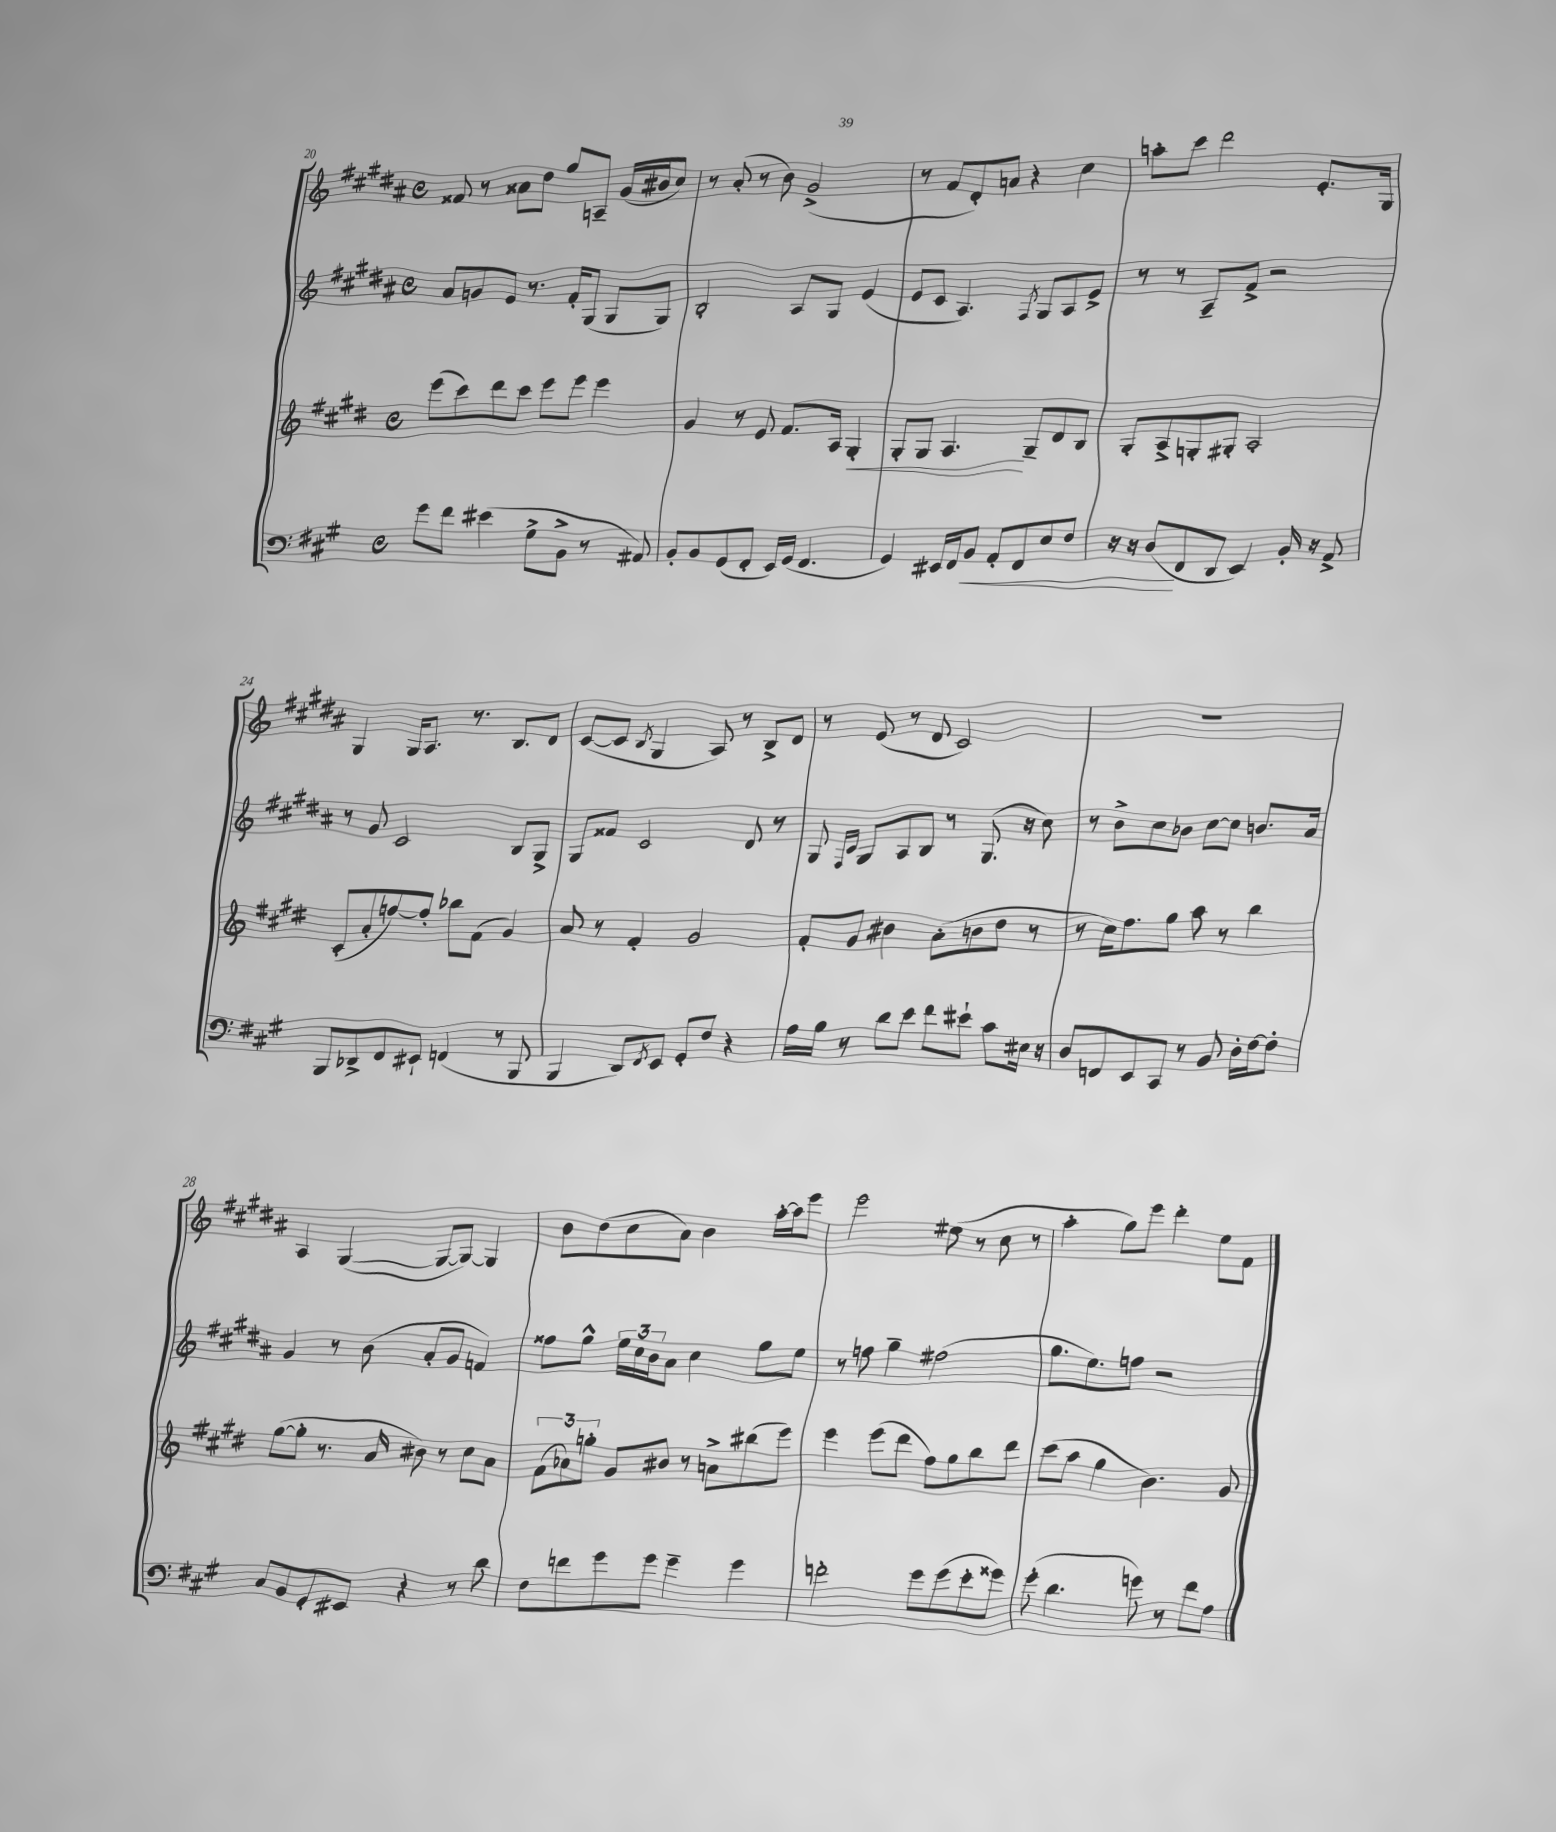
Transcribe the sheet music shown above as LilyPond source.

<<
\new StaffGroup <<
\new Staff = "s0" {
    \clef treble \key b \major \defaultTimeSignature \time 4/4
    fisis'8 r8 aisis'8 dis''8 gis''8 a8-- gis'16( bis'16 cis''8) |
    r8 ais'8-.( r8 b'8) gis'2->( |
    r8 fis'8 dis'8-.) a'8 r4 cis''4 |
    a''8-. cis'''8 dis'''2 e'8.-. gis16 |
    gis4 gis16 ais8. r8. b8. dis'8 |
    cis'8~( cis'8 \acciaccatura { b8 } gis4 ais8) r8 b8-> dis'8 |
    r8 e'8( r8 dis'8 cis'2) |
    R1 |
    ais4 gis4~( gis8~ gis8~) gis4 |
    b'8 dis''8( cis''8 ais'8) b'4 ais''16~-. ais''16 e'''8 |
    e'''2 eis''8( r8 cis''8 r8 |
    ais''4-. gis''8) e'''8 dis'''4-. e''8 fis'8 \bar "|." |
}
\new Staff = "s1" {
    \clef treble \key b \major \defaultTimeSignature \time 4/4
    ais'8 g'8 e'8 r8. fis'16-. gis8( gis8 gis8) |
    b2-. ais8 gis8 e'4( |
    e'8 cis'8 ais4.) \acciaccatura { fis8 } gis8 ais8 e'8-> |
    r8 r8 ais8-- fis'8-> r2 |
    r8 gis'8 cis'2 b8 gis8-> |
    gis8 fisis'8 cis'2 dis'8 r8 |
    gis8 \grace { fis16 cis'16 } gis8 ais8 b8 r8 gis8.( r16 cis''8) |
    r8 b'8-> cis''8 bes'8 cis''8~ cis''8 b'8. ais'16 |
    gis'4 r8 b'8( ais'8-. gis'8 f'4) |
    fisis''8 gis''8-^ \tuplet 3/2 { e''16 cis''16 b'16 } ais'8 cis''4 gis''8 e''8 |
    r8 f''8 gis''4-- fis''2( |
    gis''8. e''8.) f''8 r2 \bar "|." |
}
\new Staff = "s2" {
    \clef treble \key e \major \defaultTimeSignature \time 4/4
    e'''8( cis'''8) dis'''8 cis'''8 e'''8 e'''8 e'''4 |
    gis'4 r8 e'8 fis'8. a16 gis4-.\< |
    gis8-. gis8 a4.\! gis8-- dis'8 b8 |
    gis8-. a8-> g8-. gis8-. a2-. |
    cis'8-.( a'8-. f''8~) f''8-. bes''8 fis'8( gis'4) |
    a'8 r8 fis'4-. gis'2 |
    fis'8-. gis'8 bis'4 a'8-.( b'8 dis''8 r8 |
    r8 cis''16) fis''8. gis''8 a''8 r8 b''4 |
    gis''8~( gis''8-. r8. a'16 bis'8) r8 cis''8 a'8 |
    \tuplet 3/2 { fis'8( aes'8) g''8-. } gis'8 bis'8 r8 a'8-> bis''8( e'''8) |
    e'''4 e'''8( dis'''8 fis''8) gis''8 b''8 dis'''8 |
    cis'''8( a''8 gis''4 b'4.) gis'8 \bar "|." |
}
\new Staff = "s3" {
    \clef bass \key a \major \defaultTimeSignature \time 4/4
    gis'8 fis'8 eis'4( gis8-> b,8-> r8 ais,8) |
    b,8-. b,8 gis,8( fis,8-. e,16) gis,16( fis,4. |
    gis,4) eis,16 fis,16 b,8\< a,8-. fis,8 e8 fis8 |
    r16 r16 d8\!( fis,8 d,8 e,4) b,16-. r16 a,8-> |
    b,,8 des,8-> fis,8 eis,8-! f,4( r8 b,,8 |
    b,,4 d,8) \acciaccatura { fis,8 } e,8 gis,8-. fis8 r4 |
    a16 b16 r8 d'8 e'8 fis'8 eis'8-! cis'8 eis16 r16 |
    d8 f,8 e,8 cis,8 r8 b,8 d16-. fis16~ fis8-. |
    cis8 b,8 gis,8-. eis,8 r4 r8 d'8 |
    fis8 f'8 gis'8 gis'8 gis'4-- gis'4 |
    f'2-. gis'8 gis'8( e'8-. gisis'8) |
    gis'8-.( d'4. g'8) r8 fis'8 a8 \bar "|." |
}
>>
>>
\layout { \context { \Score currentBarNumber = #20 } }
